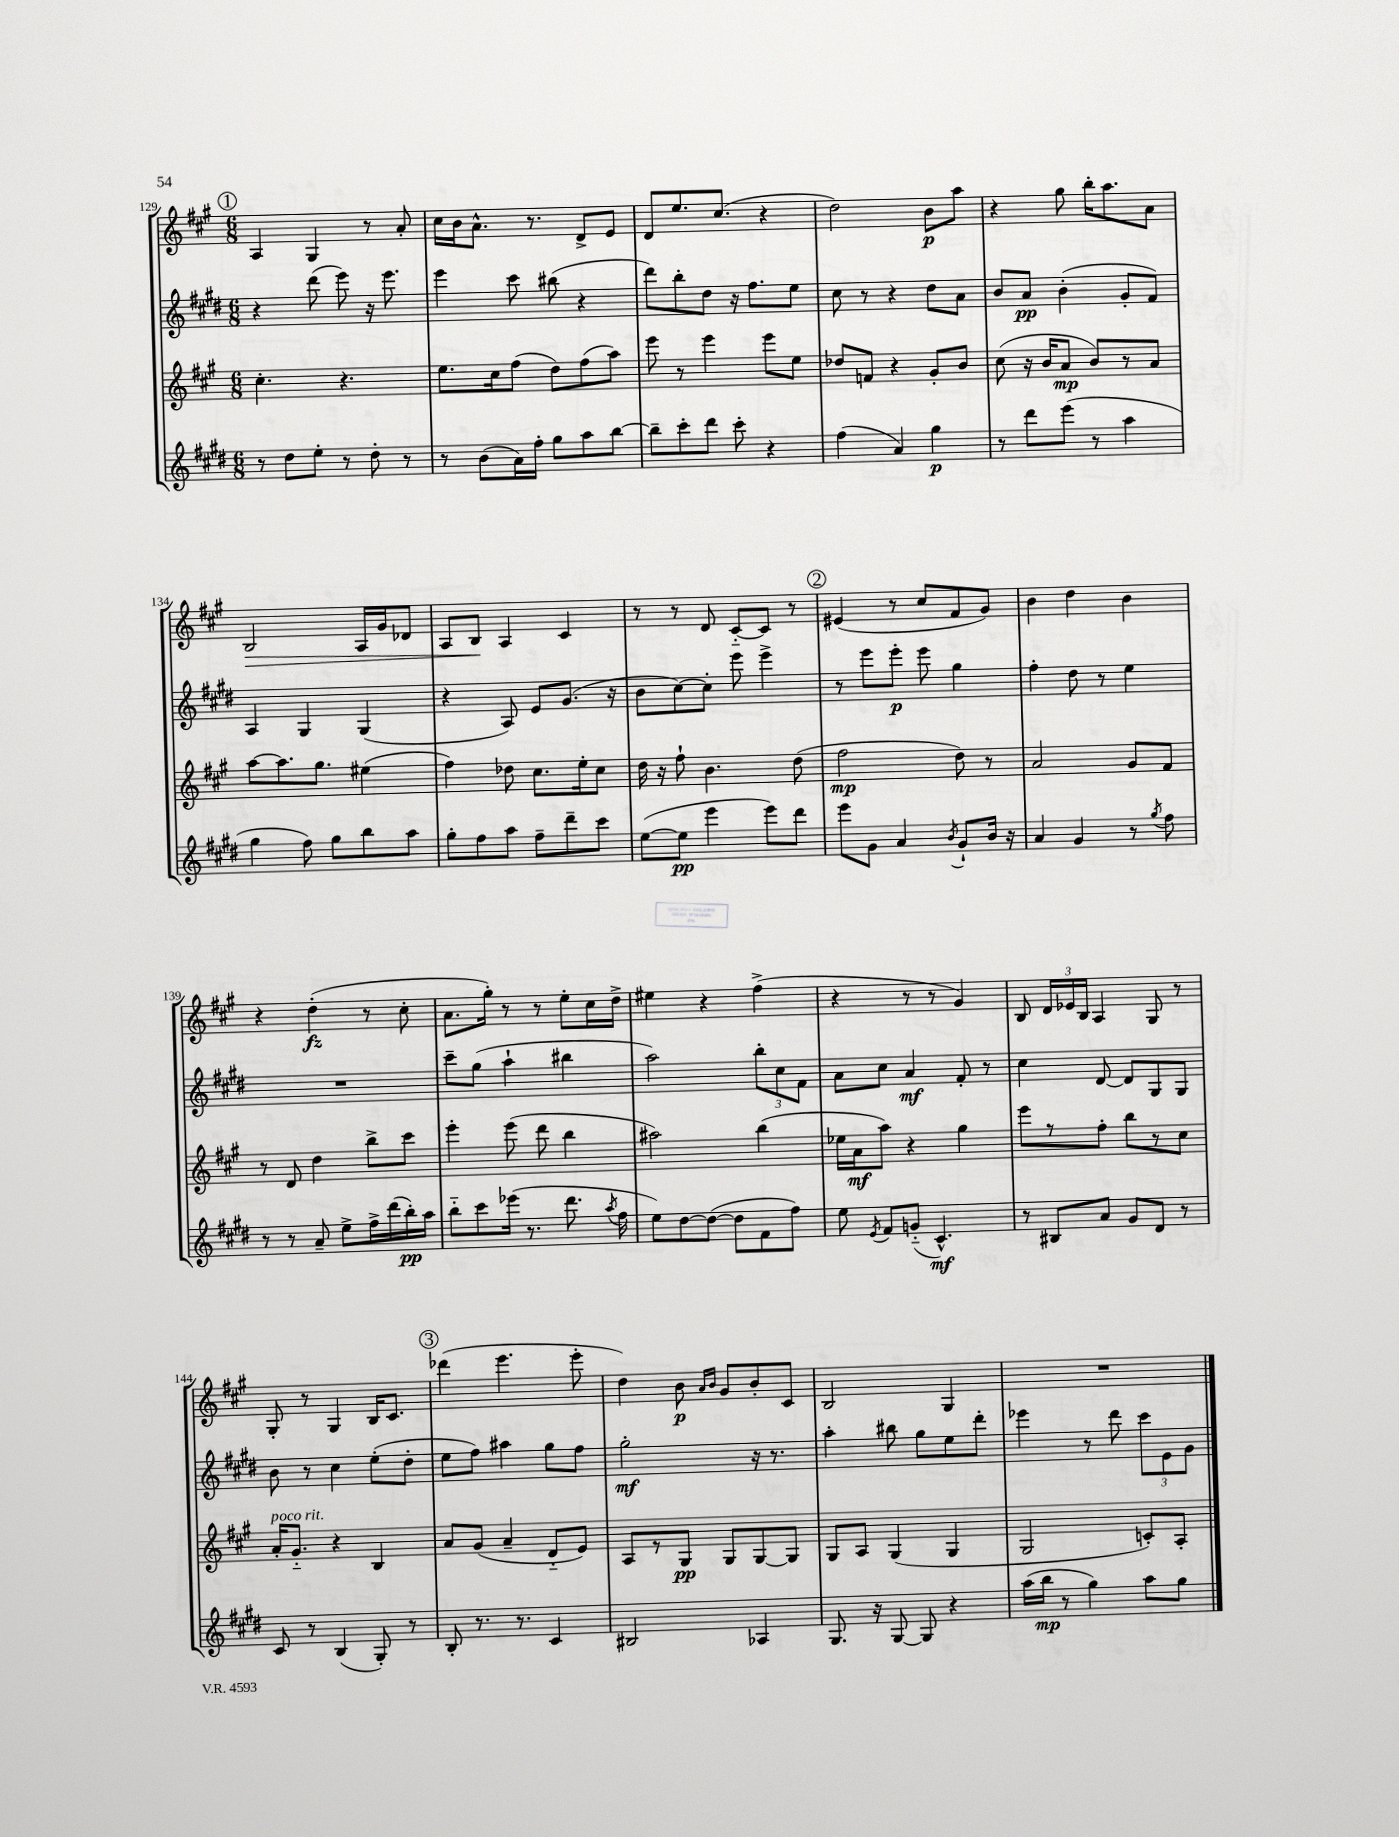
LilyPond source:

<<
\new StaffGroup <<
\new Staff = "s0" {
    \clef treble \key a \major \numericTimeSignature \time 6/8
    \autoBeamOff \mark \markup { \circle "1" } a4 gis4 r8 a'8-. |
    cis''16[ b'16 a'8.]-^ r8. d'8[-> e'8] |
    d'8[ e''8. cis''8.]( r4 |
    d''2) b'8[\p a''8] |
    r4 gis''8 b''16[-. a''8. a'8] |
    b2\> a16[ gis'16 des'8] |
    a8[ b8]\! a4 cis'4 |
    r8 r8 d'8 cis'8[~-_ cis'8] r8 |
    \mark \markup { \circle "2" } eis'4( r8 cis''8[ fis'8 gis'8]) |
    b'4 d''4 b'4 |
    r4 d''4-.\fz( r8 cis''8-. |
    a'8.[ gis''16]-.) r8 r8 e''8[-. cis''16 d''16]-> |
    eis''4 r4 fis''4->( |
    r4 r8 r8 gis'4) |
    b8 \tuplet 3/2 { d'16[ ees'16 b16] } a4 gis8 r8 |
    gis8-. r8 gis4 b16[ cis'8.] |
    \mark \markup { \circle "3" } des'''4( e'''4. e'''8-. |
    d''4) b'8\p \grace { a'16[ b'16] } gis'8[ b'8-. cis'8] |
    b2 gis4 |
    R2. \bar "|." |
}
\new Staff = "s1" {
    \clef treble \key e \major \numericTimeSignature \time 6/8
    \autoBeamOff \mark \markup { \circle "1" } r4 dis'''8( e'''8) r16 e'''8. |
    e'''4 cis'''8 bis''8( r4 |
    dis'''8[) b''8-. dis''8] r16 fis''8.[ e''8] |
    cis''8 r8 r4 dis''8[ a'8] |
    b'8[ a'8]\pp b'4-.( gis'8[-. fis'8]) |
    a4 gis4 gis4( |
    r4 a8) e'8[ gis'8.]( r16 |
    b'8[ cis''8~) cis''8]-. e'''8 e'''4-> |
    \mark \markup { \circle "2" } r8 e'''8[ e'''8]-.\p e'''8 gis''4 |
    fis''4-. dis''8 r8 e''4 |
    R2. |
    cis'''8[-- gis''8]( a''4-! bis''4 |
    a''2) \tuplet 3/2 { b''8[-. cis''8 fis'8] } |
    a'8[ cis''8] a'4\mf fis'8-. r8 |
    cis''4 dis'8~ dis'8[ gis8 gis8] |
    b'8 r8 cis''4 e''8[-.( dis''8]-. |
    \mark \markup { \circle "3" } e''8[ fis''8]) ais''4 gis''8[ fis''8] |
    gis''2-.\mf r16 r8. |
    a''4-. bis''8 gis''8[ e''8 dis'''8]-. |
    ees'''4 r8 dis'''8 \tuplet 3/2 { cis'''8[ e'8 gis'8] } \bar "|." |
}
\new Staff = "s2" {
    \clef treble \key a \major \numericTimeSignature \time 6/8
    \autoBeamOff \mark \markup { \circle "1" } cis''4.-. r4. |
    e''8.[ cis''16 fis''8]( d''8[) fis''8( a''8]) |
    e'''8 r8 e'''4 e'''8[ e''8] |
    des''8[ f'8] r4 gis'8[-. b'8] |
    cis''8( r16 b'16[ a'8]\mp b'8[) r8 a'8] |
    a''8[~ a''8. gis''8.] eis''4( |
    fis''4) des''8 cis''8.[ e''16-. cis''8] |
    d''16 r16 fis''8-! b'4. d''8( |
    \mark \markup { \circle "2" } fis''2\mp d''8) r8 |
    a'2 gis'8[ fis'8] |
    r8 d'8 d''4 b''8[-> cis'''8] |
    e'''4-. e'''8( d'''8 b''4 |
    ais''2) b''4( |
    ees''16[ a'16\mf a''8]) r4 gis''4 |
    e'''8[ r8 fis''8]-. b''8[ r8 cis''8] |
    a'16[-.^\markup { \italic "poco rit." } gis'8.]-_ r4 b4 |
    \mark \markup { \circle "3" } a'8[ gis'8]( a'4-- d'8[-_ e'8]) |
    a8[ r8 gis8]\pp gis8[ gis8~ gis8] |
    gis8[ a8] gis4( gis4 |
    gis2 c'8[-.) a8]-. \bar "|." |
}
\new Staff = "s3" {
    \clef treble \key e \major \numericTimeSignature \time 6/8
    \autoBeamOff \mark \markup { \circle "1" } r8 dis''8[ e''8]-. r8 dis''8-. r8 |
    r8 b'8[( a'16) fis''16]-. gis''8[ a''8 b''8]~ |
    b''8[-- cis'''8-. dis'''8] cis'''8-. r4 |
    fis''4( a'4) gis''4\p |
    r8 dis'''8[ e'''8]( r8 a''4 |
    gis''4 fis''8) gis''8[ b''8 a''8] |
    gis''8[-. fis''8 a''8] fis''8[-- dis'''8-- cis'''8] |
    e''8[~( e''8]\pp e'''4 e'''8[) dis'''8] |
    \mark \markup { \circle "2" } e'''8[ gis'8] a'4 \acciaccatura { b'8 } gis'8[-! b'16] r16 |
    a'4 gis'4 r8 \acciaccatura { gis''8 } fis''8 |
    r8 r8 a'8-- e''8[-> fis''16-> dis'''16( b''16-.\pp) a''16] |
    b''8[-_ cis'''8 ees'''16]( r8. dis'''8. \acciaccatura { a''8 } fis''16 |
    e''8[) dis''8~ dis''8]~( dis''8[ fis'8 fis''8]) |
    e''8 \acciaccatura { e'8 } fis'8[ g'8]-_( cis'4.-^\mf) |
    r8 bis8[ a'8] gis'8[ dis'8] r8 |
    cis'8 r8 b4( gis8-.) r8 |
    \mark \markup { \circle "3" } b8-. r8. r8. cis'4 |
    bis2 aes4 |
    gis8. r16 gis8~ gis8 r4 |
    a''16[( b''16]\mp r8 gis''4) a''8[ gis''8] \bar "|." |
}
>>
>>
\layout { \context { \Score currentBarNumber = #129 } }
